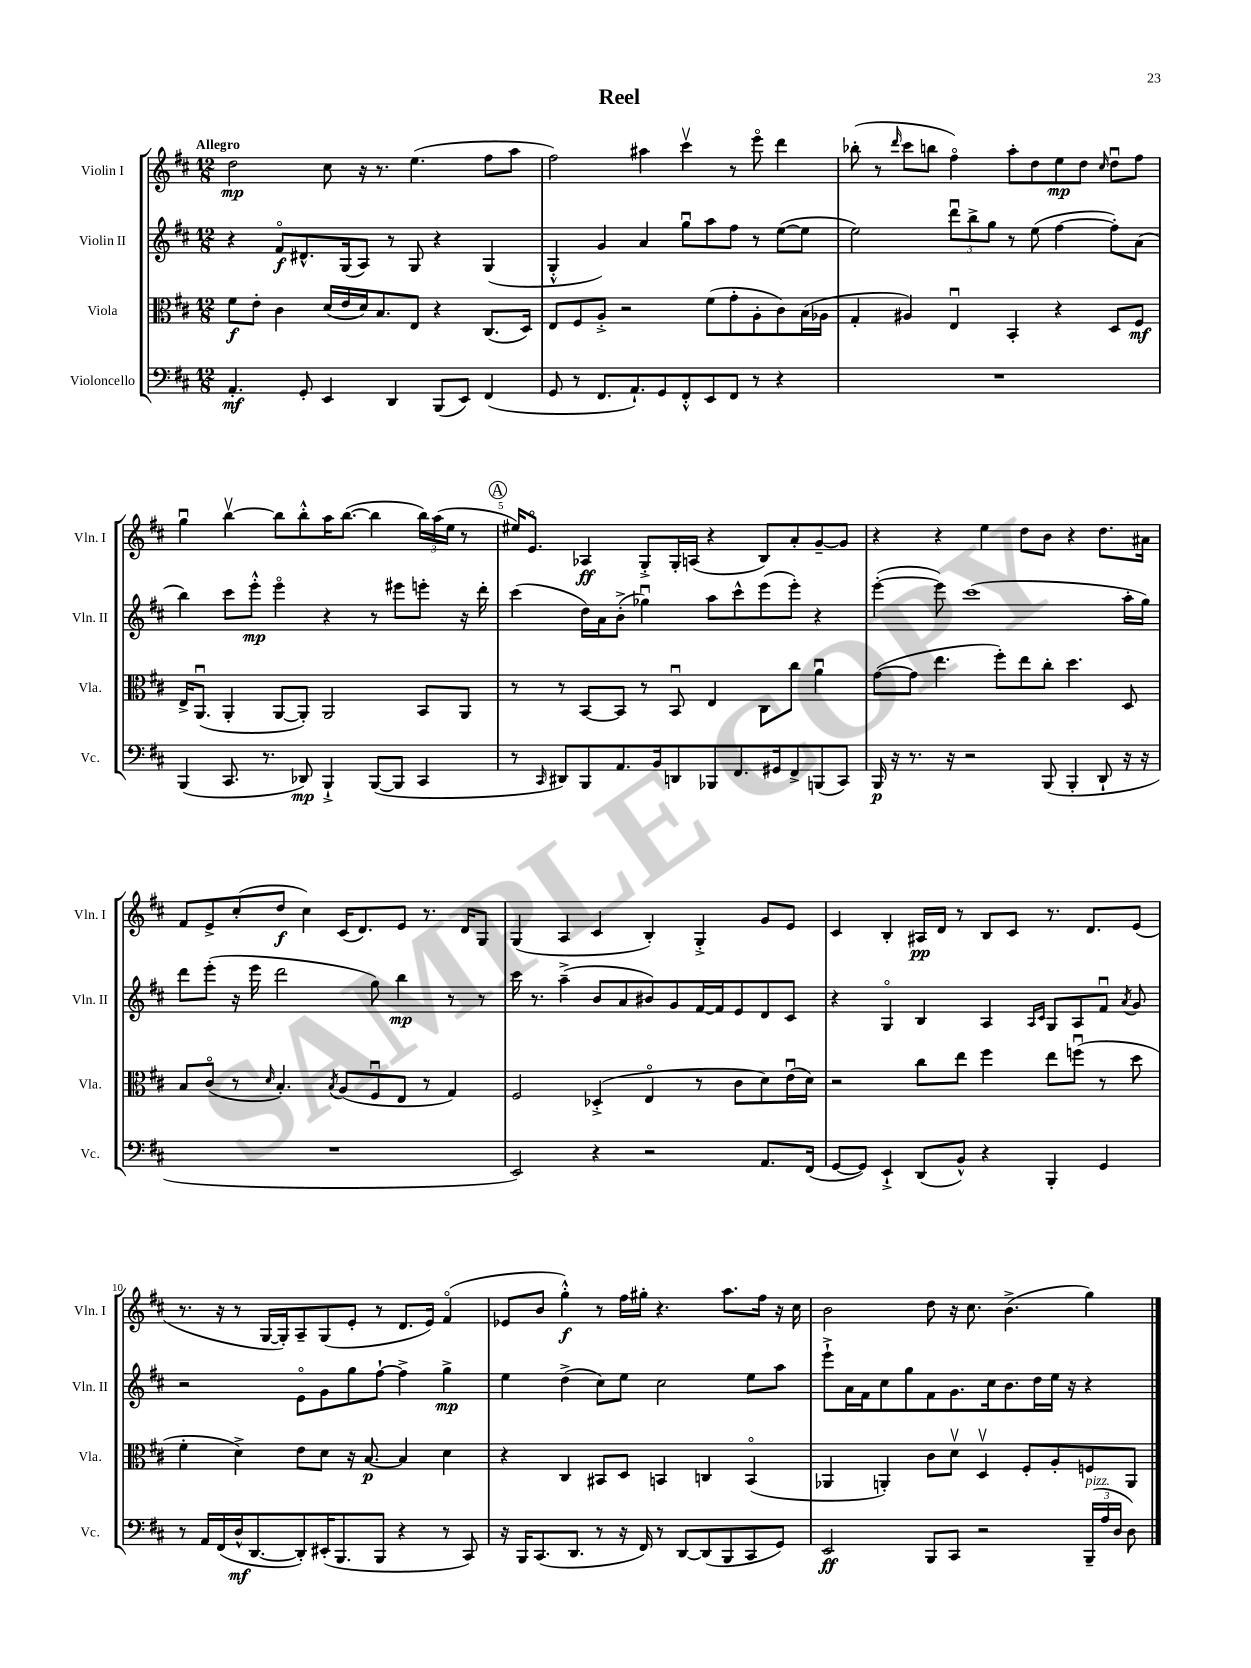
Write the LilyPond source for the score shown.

\header { title = "Reel" }
<<
\new StaffGroup <<
\new Staff = "s0" \with { instrumentName = "Violin I" shortInstrumentName = "Vln. I" } {
    \clef treble \key d \major \numericTimeSignature \time 12/8 \tempo "Allegro"
    \autoBeamOff d''2\mp cis''8 r16 r8. e''4.( fis''8[ a''8] |
    fis''2) ais''4 cis'''4\upbow r8 e'''8\flageolet d'''4 |
    bes''8-.( r8 \grace { d'''16 } cis'''8[ b''8] fis''4\flageolet) a''8[-. d''8 e''8\mp d''8] \grace { cis''16 } d''8[\downbow fis''8] |
    g''4\downbow b''4~\upbow b''8[ b''8-.-^ a''16 b''8.]~( b''4 \tuplet 3/2 { b''16[) a''16( e''16] } r8 |
    \mark \markup { \circle "A" } eis''16[) e'8.]\flageolet aes4\ff g8[-.-> g16-. a16]( r4 b8[) a'8-. g'8~-- g'8] |
    r4 r4 e''4 d''8[ b'8] r4 d''8.[ ais'16] |
    fis'8[ e'8-> cis''8-.( d''8]\f cis''4) cis'16[( d'8.) e'8] r8. d'16[ g8] |
    g4( a4 cis'4 b4-.) g4-.-> g'8[ e'8] |
    cis'4 b4-. ais16[\pp d'16] r8 b8[ cis'8] r8. d'8.[ e'8]( |
    r8. r16 r8 g16[~ g16-.) a8-- g8( e'8]-. r8 d'8.[ e'16]) fis'4\flageolet( |
    ees'8[ b'8] g''4-.-^\f) r8 fis''16[ gis''16]-. r4. a''8.[ fis''16] r16 cis''16 |
    b'2 d''8 r16 cis''8. b'4.->( g''4) \bar "|." |
}
\new Staff = "s1" \with { instrumentName = "Violin II" shortInstrumentName = "Vln. II" } {
    \clef treble \key d \major \numericTimeSignature \time 12/8
    \autoBeamOff r4 fis'8[\flageolet\f dis'8.-^ g16( a8]) r8 g8 r4 g4( |
    g4-.-^ g'4) a'4 g''8[\downbow a''8 fis''8] r8 e''8[~( e''8] |
    e''2) \tuplet 3/2 { d'''8[\downbow b''8-> g''8] } r8 e''8( fis''4~ fis''8[-.) a'8]( |
    b''4) cis'''8[ e'''8]-.-^\mp e'''4\flageolet r4 r8 eis'''8[ e'''8]-. r16 d'''16-. |
    \mark \markup { \circle "A" } cis'''4( d''16[) a'16 b'8]-.->( ges''4\downbow) a''8[ cis'''8-^ e'''8( e'''8]-.) r4 |
    e'''4~-.( e'''8) cis'''1( a''16[-. g''16]) |
    d'''8[ e'''8]-.( r16 e'''16 d'''2 g''8) b''4\mp r8 r8 |
    cis'''16 r8. a''4--->( b'8[ a'8 bis'8) g'8 fis'16~ fis'16 e'8 d'8 cis'8] |
    r4 g4\flageolet b4 a4 \grace { a16[ cis'16] } g8[ a8 fis'8]\downbow \acciaccatura { a'8 } g'8 |
    r2 e'8[\flageolet g'8 g''8 fis''8]~-! fis''4-> g''4->\mp |
    e''4 d''4->( cis''8[) e''8] cis''2 e''8[ a''8] |
    e'''8[-!-> a'16 fis'16 cis''8 g''8 fis'8 g'8. cis''16 b'8. d''16 e''16] r16 r4 \bar "|." |
}
\new Staff = "s2" \with { instrumentName = "Viola" shortInstrumentName = "Vla." } {
    \clef alto \key d \major \numericTimeSignature \time 12/8
    \autoBeamOff fis'8[\f e'8]-. cis'4 d'16[( e'16 d'16) b8. e8] r4 cis8.[( d16]) |
    e8[ fis8 a8]-.-> r2 fis'8[( g'8-. a8-. cis'8) b16( aes16] |
    g4-. ais4) e4\downbow b,4-. r4 d8[ fis8]\mf |
    e16[-> a,8.]\downbow( a,4-. a,8[~ a,8]-.) a,2 b,8[ a,8] |
    \mark \markup { \circle "A" } r8 r8 b,8[~ b,8] r8 b,8\downbow e4 cis8[ cis''8] a'4\downbow |
    g'8[~( g'8] e''4. fis''8[-.) e''8 cis''8]-. d''4. d8 |
    b8[ cis'8]\flageolet( r8 \grace { d'16 } b4.-.) \acciaccatura { b8 } a8[( fis8\downbow e8] r8 g4) |
    fis2 des4-.->( e4\flageolet r8 cis'8[ d'8) e'16\downbow( d'16]) |
    r2 cis''8[ e''8] fis''4 e''8[ f''8]\downbow( r8 d''8 |
    fis'4-. d'4->) e'8[ d'8] r16 b8.~\p b4 d'4 |
    r4 cis4 bis,8[ d8] b,4 c4 b,4\flageolet( |
    aes,4 a,4-.) cis'8[ d'8]\upbow d4\upbow fis8[-. a8-. f8 a,8] \bar "|." |
}
\new Staff = "s3" \with { instrumentName = "Violoncello" shortInstrumentName = "Vc." } {
    \clef bass \key d \major \numericTimeSignature \time 12/8
    \autoBeamOff a,4.-.\mf g,8-. e,4 d,4 b,,8[( e,8]) fis,4( |
    g,8 r8 fis,8.[ a,8.-!) g,8 fis,8-.-^ e,8 fis,8] r8 r4 |
    R1. |
    b,,4( cis,8. r8. des,8\mp) b,,4-!-> b,,8[~( b,,8] cis,4 |
    \mark \markup { \circle "A" } r8 \grace { cis,16 } dis,8[) b,,8 a,8. b,16 d,8 bes,,8 fis,8. gis,16 fis,8-> b,,8( cis,8]) |
    b,,16\p r16 r8. r16 r2 b,,8( b,,4-. d,8-! r16 r16 |
    R1. |
    e,2) r4 r2 a,8.[ fis,16]( |
    g,8[~ g,8]) e,4-!-> d,8[( b,8]-^) r4 b,,4-. g,4 |
    r8 a,16[ fis,16( d16-^\mf d,8.~ d,8-.) eis,16-.( b,,8. b,,8] r4 r8 cis,8) |
    r16 b,,16[ cis,8.( d,8.] r8 r16 fis,16) r8 d,8[~ d,8( b,,8 cis,8 g,8]) |
    e,2\ff b,,8[ cis,8] r2 \tuplet 3/2 { b,,16[--^\markup { \italic "pizz." }( a16 d16] } d8) \bar "|." |
}
>>
>>
\layout { \context { \Score \override BarNumber.break-visibility = ##(#f #t #t) barNumberVisibility = #(every-nth-bar-number-visible 5) } }
